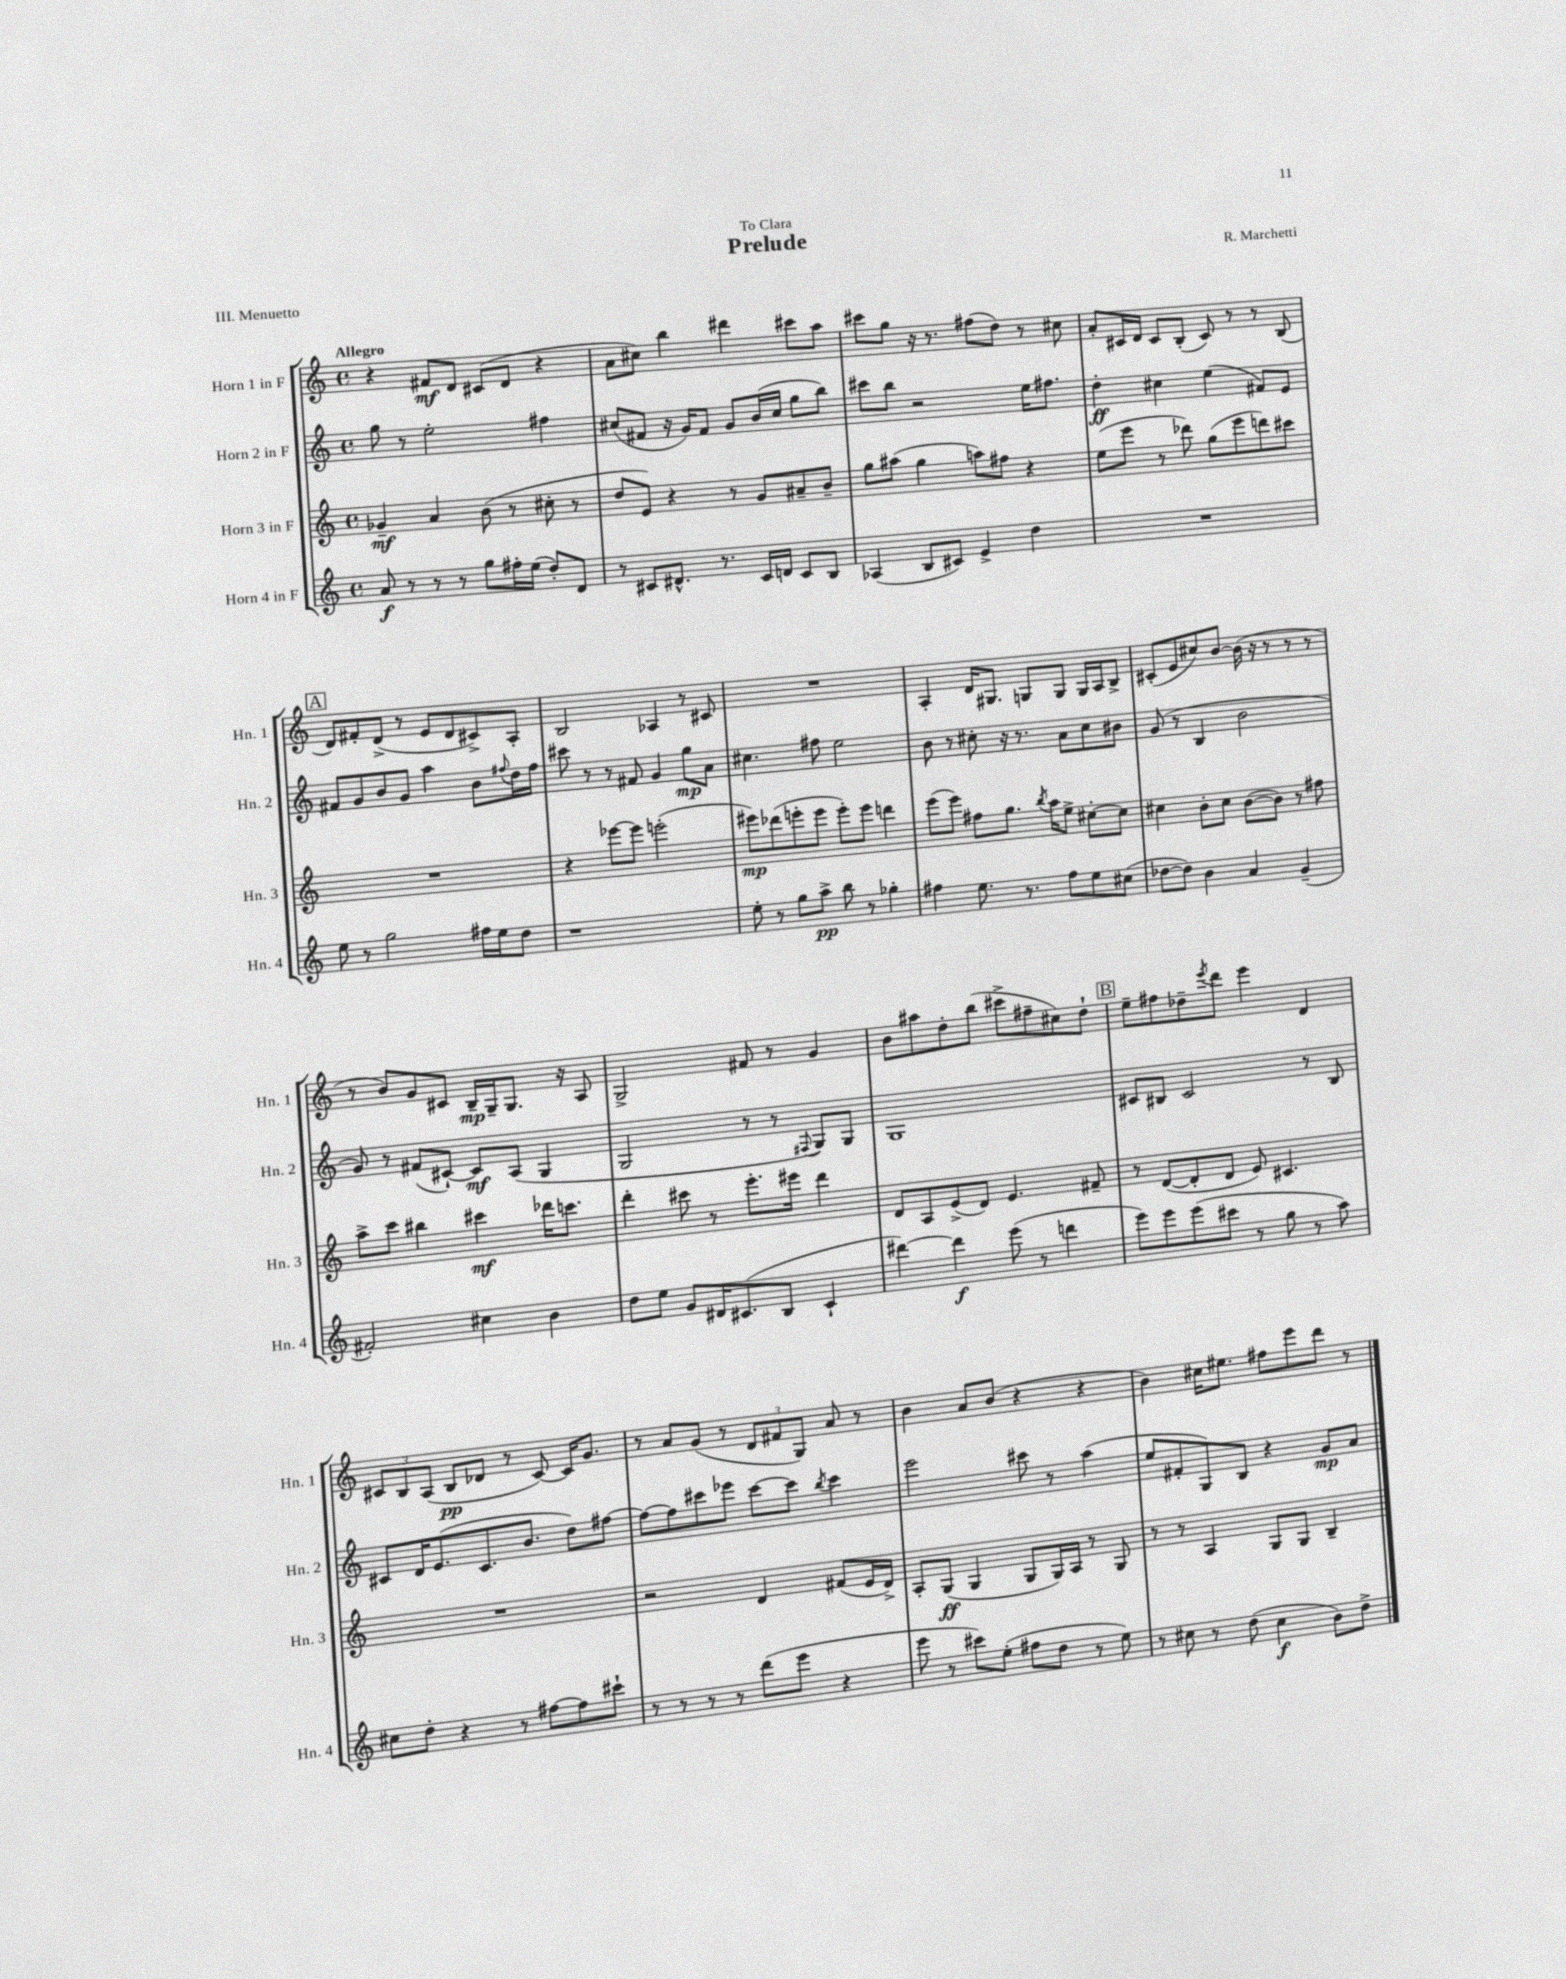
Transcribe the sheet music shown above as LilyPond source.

\header { title = "Prelude" composer = "R. Marchetti" dedication = "To Clara" piece = "III. Menuetto" }
<<
\new StaffGroup <<
\new Staff = "s0" \with { instrumentName = "Horn 1 in F" shortInstrumentName = "Hn. 1" } {
    \clef treble \key c \major \defaultTimeSignature \time 4/4 \tempo "Allegro"
    r4 fis'8\mf d'8 cis'8( d'8 r4 |
    a'8 cis''8) b''4 dis'''4 cis'''8 a''8 |
    cis'''8 g''8 r16 r8. fis''8( d''8) r8 cis''8 |
    a'8-. cis'16 d'16 cis'8 b8-.( cis'8) r8 r8 b8( |
    \mark \markup { \box "A" } d'8) fis'8-. d'8->( r8 e'8 d'8 cis'8->) a8-. |
    b2 aes4 r8 cis'8 |
    R1 |
    a4-. d'16 gis8. g8 g8 g16 a16 b8-> |
    cis'8-.( e'8 cis''8) b'8~ b'16( r16 r8 r8 r8 |
    r8 b'8) g'8 cis'8 b16--\mp g16-- g8. r16 a8 |
    g2-> fis'8 r8 g'4 |
    b'8 ais''8 d''8-. b''8( cis'''8-> fis''8-- cis''8) d''8-! |
    \mark \markup { \box "B" } e''8-- fis''8 des''8-- \acciaccatura { e'''8 } d'''8 e'''4 d'4 |
    \tuplet 3/2 { cis'8 b8 a8( } b8\pp des'8 r8 cis'8~) cis'16 g'8. |
    r8 a'8 g'8( r8 \tuplet 3/2 { d'8 fis'8 g8) } a'8 r8 |
    b'4 a'8 b'8( r4 r4 |
    b'4) cis''16 eis''8. fis''8 e'''8 d'''8 r8 \bar "|." |
}
\new Staff = "s1" \with { instrumentName = "Horn 2 in F" shortInstrumentName = "Hn. 2" } {
    \clef treble \key c \major \defaultTimeSignature \time 4/4
    g''8 r8 e''2-. fis''4 |
    cis''8( fis'8 r16 g'16) fis'8 g'8 b'16( cis''16 g''8 b''8) |
    cis'''8 b''8 r2 e''16 fis''8. |
    d''4-.\ff cis''4 e''4( fis'8) e'8 |
    \mark \markup { \box "A" } fis'8 g'8 b'8 g'8 a''4 b'8 \appoggiatura { fis''8 } d''16 fis''16 |
    cis'''8 r8 r8 fis'8 g'4 g''8\mp a'8 |
    cis''4. fis''8 e''2 |
    b'8 r8 cis''8-. r16 r8. a'8 cis''8 bis'8 |
    g'8( r8 b4 b'2 |
    g'8) r8 fis'8( cis'8~-!) cis'8\mf a8( g4 |
    g2 r8 r8 \appoggiatura { fis8 } g8) g8 |
    g1 |
    \mark \markup { \box "B" } cis'8 bis8 cis'2 r8 bis8 |
    cis'8 d'16 e'8.( cis'8. b'8. d''8) fis''8~ |
    fis''8~ fis''8 cis'''8 ees'''8 cis'''8~ cis'''8 \acciaccatura { b''8 } cis'''4 |
    e'''2 cis'''8 r8 a''4( |
    e''8 fis'8-. g8) b8 r4 g'8\mp a'8 \bar "|." |
}
\new Staff = "s2" \with { instrumentName = "Horn 3 in F" shortInstrumentName = "Hn. 3" } {
    \clef treble \key c \major \defaultTimeSignature \time 4/4
    ges'4--\mf a'4 b'8( r8 cis''8-. r8 |
    d''8 e'8) r4 r8 g'8 ais'8-- b'8-- |
    g''8 ais''8( g''4 a''8) fis''8 r4 |
    e''8( e'''8 r8 des'''8) g''8( e'''8 d'''8) cis'''8 |
    \mark \markup { \box "A" } R1 |
    r4 ees'''8~ ees'''8 e'''2-.( |
    eis'''8\mp) des'''8( e'''8-. e'''8 e'''8-.) e'''8 d'''4 |
    e'''8( e'''8) fis''8 g''8. \acciaccatura { b''8 } a''16 e''8-> cis''8~-. cis''8 |
    cis''4 b'8-. cis''8 b'8~( b'8) r8 fis''8 |
    a''8-> c'''8 bis''4 cis'''4\mf des'''16 c'''8. |
    d'''4-. cis'''8 r8 e'''8.-. eis'''16 d'''4 |
    d'8 a8 e'8->( d'8) e'4. fis'8-- |
    \mark \markup { \box "B" } r8 d'8~( d'8-. d'8 e'8) cis'4. |
    R1 |
    r2 d'4 fis'8( e'16 d'16->) |
    a8-. g8\ff( g4 g8 g16) a16 r8 g8 |
    r8 r8 a4 g8 g8 b4-- \bar "|." |
}
\new Staff = "s3" \with { instrumentName = "Horn 4 in F" shortInstrumentName = "Hn. 4" } {
    \clef treble \key c \major \defaultTimeSignature \time 4/4
    a'8\f r8 r8 r8 g''8 fis''16-. e''16( d''8-.) d'8 |
    r8 cis'8 dis'8.-^ r8. cis'16 d'16 cis'8 b8 |
    aes4( b8 cis'8) e'4-> d''4 |
    R1 |
    \mark \markup { \box "A" } e''8 r8 g''2 fis''16 e''16 d''8 |
    r1 |
    e''8-. r8 g''8 a''8->\pp b''8 r8 ges''4-. |
    fis''4 e''8. r8. fis''8 e''8 cis''8( |
    des''8~ des''8) b'4 a'4 g'4--( |
    fis'2-.) cis''4 b'4 |
    d''8 e''8 g'8 dis'16 cis'8.( b8 cis'4-! |
    dis'''4~) dis'''4\f e'''8( r8 d'''4 |
    \mark \markup { \box "B" } e'''8) e'''8 e'''8( cis'''8 r8 g''8 r8 a''8) |
    cis''8 d''8-. r4 r8 fis''8~ fis''8 cis'''8-! |
    r8 r8 r8 r8 d'''8( e'''8 r4 |
    e'''8 r8 cis'''8) e''8-.( fis''8 d''8 r8 e''8) |
    r8 cis''8 r8 d''8( cis''4\f b'8) d''8-> \bar "|." |
}
>>
>>
\layout { \context { \Score \remove "Bar_number_engraver" } }
